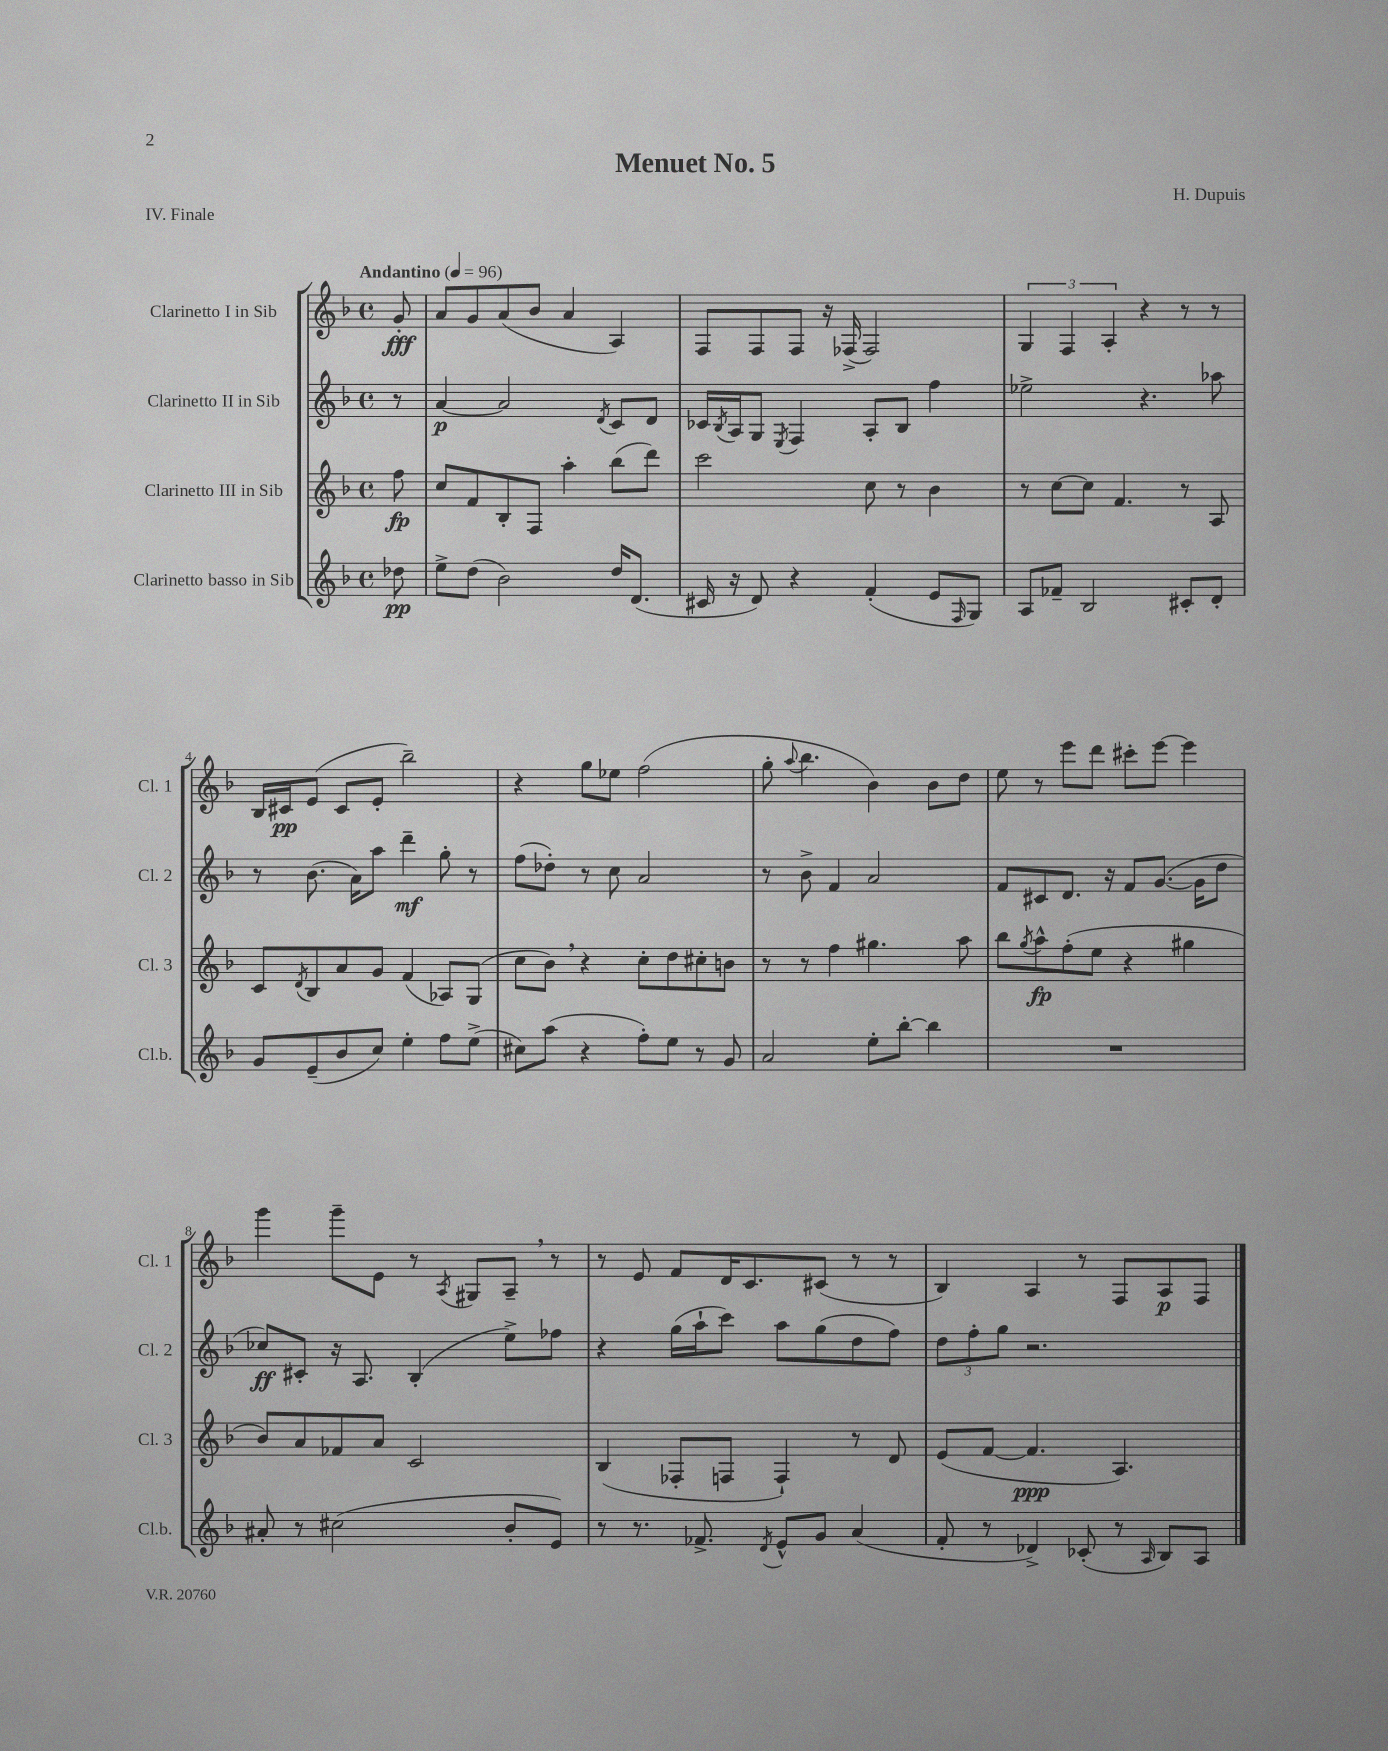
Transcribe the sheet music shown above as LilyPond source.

\header { title = "Menuet No. 5" composer = "H. Dupuis" piece = "IV. Finale" }
<<
\new StaffGroup <<
\new Staff = "s0" \with { instrumentName = "Clarinetto I in Sib" shortInstrumentName = "Cl. 1" } {
    \clef treble \key f \major \defaultTimeSignature \time 4/4 \partial 8 \tempo "Andantino" 4 = 96
    g'8-.\fff |
    a'8 g'8 a'8( bes'8 a'4 a4) |
    f8 f8 f8 r16 fes16->( fes2) |
    \tuplet 3/2 { g4 f4 a4-. } r4 r8 r8 |
    bes16 cis'16\pp e'8( cis'8 e'8-. bes''2--) |
    r4 g''8 ees''8 f''2( |
    g''8-. \appoggiatura { a''8 } bes''4. bes'4) bes'8 d''8 |
    e''8 r8 e'''8 d'''8 cis'''8-. e'''8~ e'''4 |
    g'''4 g'''8-- e'8 r8 \acciaccatura { a8 } gis8 a8-- \breathe r8 |
    r8 e'8 f'8 d'16 c'8. cis'8( r8 r8 |
    bes4) a4 r8 f8 a8\p f8 \bar "|." |
}
\new Staff = "s1" \with { instrumentName = "Clarinetto II in Sib" shortInstrumentName = "Cl. 2" } {
    \clef treble \key f \major \defaultTimeSignature \time 4/4 \partial 8
    r8 |
    a'4~\p a'2 \acciaccatura { d'8 } c'8 d'8 |
    ces'16 \acciaccatura { bes8 } a16 g8 \acciaccatura { e8 } f4 a8-. bes8 f''4 |
    ees''2-> r4. aes''8 |
    r8 bes'8.( a'16) a''8 d'''4--\mf g''8-. r8 |
    f''8( des''8-.) r8 c''8 a'2 |
    r8 bes'8-> f'4 a'2 |
    f'8 cis'8 d'8. r16 f'8 g'8.~( g'16 d''8 |
    ces''8\ff) cis'8-. r16 a8. bes4-.( e''8->) fes''8 |
    r4 g''16( a''16-! c'''8) a''8 g''8( d''8 f''8) |
    \tuplet 3/2 { d''8 f''8-. g''8 } r2. \bar "|." |
}
\new Staff = "s2" \with { instrumentName = "Clarinetto III in Sib" shortInstrumentName = "Cl. 3" } {
    \clef treble \key f \major \defaultTimeSignature \time 4/4 \partial 8
    f''8\fp |
    c''8 f'8 bes8-. f8 a''4-. bes''8( d'''8) |
    c'''2 c''8 r8 bes'4 |
    r8 c''8~ c''8 f'4. r8 a8 |
    c'8 \acciaccatura { d'8 } bes8 a'8 g'8 f'4( aes8) g8( |
    c''8 bes'8) \breathe r4 c''8-. d''8 cis''8-. b'8 |
    r8 r8 f''4 gis''4. a''8 |
    bes''8 \acciaccatura { g''8 } a''8-^\fp f''8-.( e''8 r4 gis''4 |
    bes'8) a'8 fes'8 a'8 c'2 |
    bes4( fes8-. f8 f4-!) r8 d'8 |
    e'8( f'8~ f'4.\ppp a4.) \bar "|." |
}
\new Staff = "s3" \with { instrumentName = "Clarinetto basso in Sib" shortInstrumentName = "Cl.b." } {
    \clef treble \key f \major \defaultTimeSignature \time 4/4 \partial 8
    des''8\pp |
    e''8-> d''8( bes'2) d''16 d'8.( |
    cis'16 r16 d'8) r4 f'4-.( e'8 \grace { f16 } g8) |
    a8 fes'8-- bes2 cis'8-. d'8-. |
    g'8 e'8--( bes'8 c''8) e''4-. f''8 e''8->( |
    cis''8) a''8( r4 f''8-.) e''8 r8 g'8 |
    a'2 e''8-. bes''8~-. bes''4 |
    R1 |
    ais'8-. r8 cis''2( bes'8-. e'8) |
    r8 r8. fes'8.-> \acciaccatura { d'8 } e'8-^ g'8 a'4( |
    f'8-. r8 des'4->) ces'8-.( r8 \grace { a16 } bes8) a8 \bar "|." |
}
>>
>>
